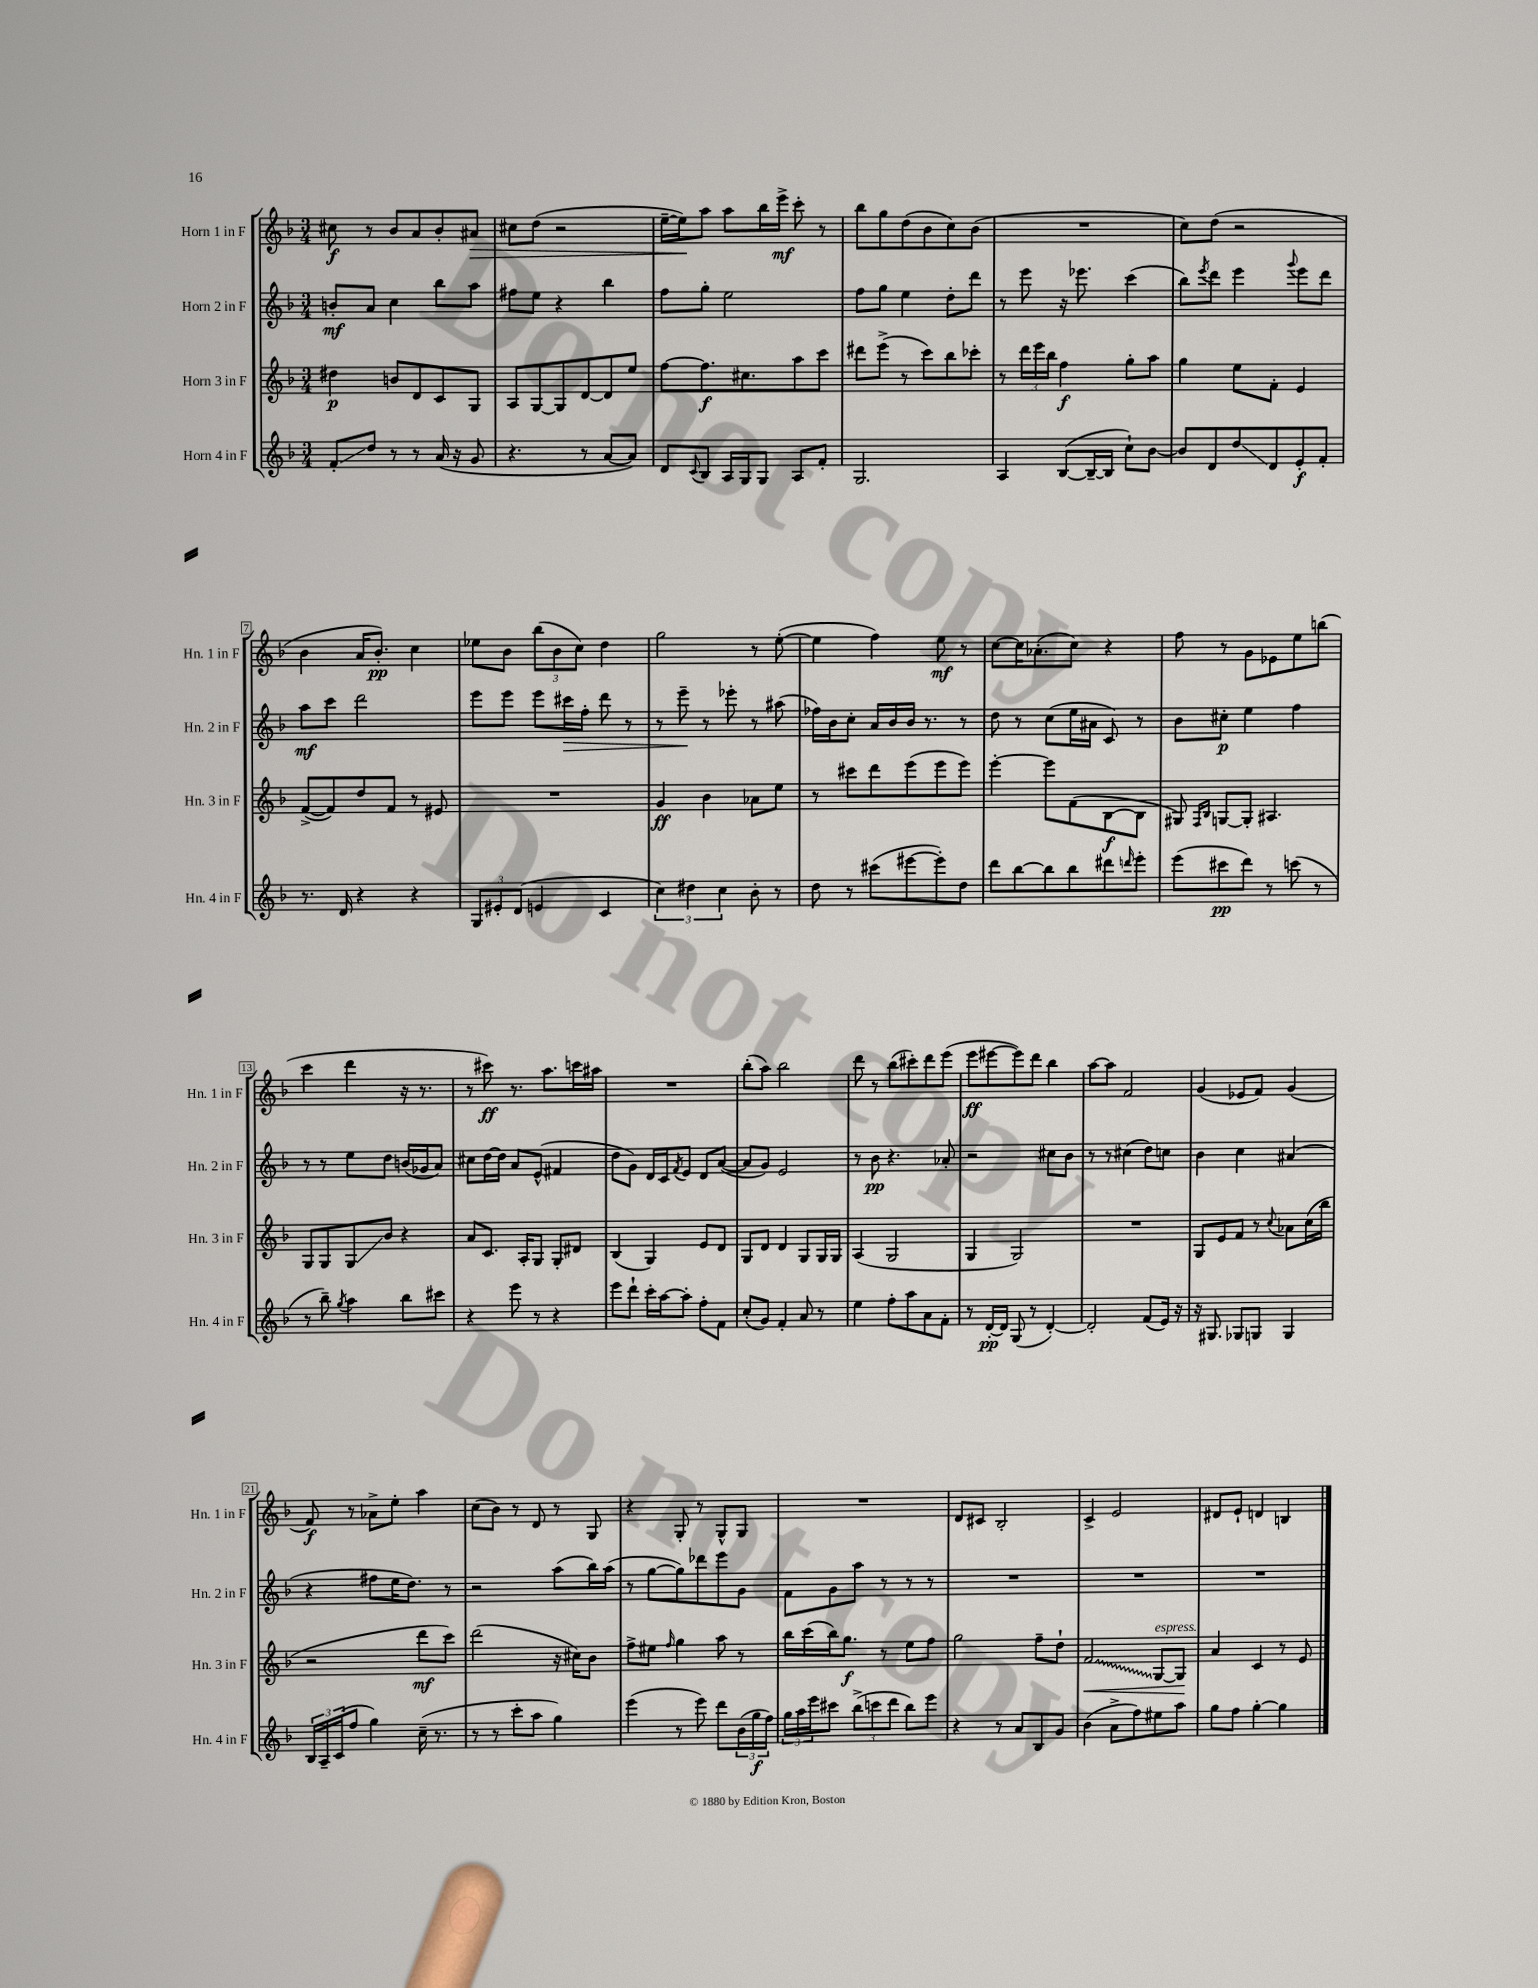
<<
\new StaffGroup <<
\new Staff = "s0" \with { instrumentName = "Horn 1 in F" shortInstrumentName = "Hn. 1 in F" } {
    \clef treble \key f \major \numericTimeSignature \time 3/4
    cis''8\f r8 bes'8 a'8 bes'8-. ais'8\> |
    cis''8 d''8( r2 |
    e''16~-- e''16\!) a''8 a''8 bes''16 e'''16->\mf c'''8-. r8 |
    bes''8 g''8 d''8( bes'8 c''8) bes'8( |
    R2. |
    c''8) d''8( r2 |
    bes'4 a'16 bes'8.-.\pp) c''4 |
    ees''8 bes'8 \tuplet 3/2 { bes''8( bes'8 c''8) } d''4 |
    g''2 r8 e''8~-.( |
    e''4 f''4) e''8\mf r8 |
    c''8~ c''16 aes'8.-.( c''8) r4 |
    f''8 r8 g'8 ees'8 e''8 b''8( |
    c'''4 d'''4 r16 r8. |
    r8 cis'''8\ff) r8. a''8. c'''16 ais''16 |
    R2. |
    bes''8-.( a''8) bes''2 |
    d'''8 r8 bes''8( cis'''8-.) d'''8 e'''8( |
    e'''8\ff eis'''8~ eis'''8) d'''8 bes''4 |
    a''8~ a''8 f'2 |
    g'4( ees'8 f'8) g'4( |
    f'8\f) r8 aes'8-> e''8-. a''4 |
    c''8( bes'8) r8 d'8 r8 g8 |
    r4 g8-. r8 g8-^ g8 |
    R2. |
    d'8 cis'8 bes2-. |
    c'4-> e'2 |
    dis'8 e'8-! d'4 b4 \bar "|." |
}
\new Staff = "s1" \with { instrumentName = "Horn 2 in F" shortInstrumentName = "Hn. 2 in F" } {
    \clef treble \key f \major \numericTimeSignature \time 3/4
    b'8-.\mf a'8 c''4 bes''8 a''8 |
    fis''8 e''8 r4 bes''4 |
    f''8 g''8-. e''2 |
    f''8 g''8 e''4 d''8-. d'''8 |
    r8 e'''8 r16 ees'''8. c'''4( |
    bes''8) \acciaccatura { e'''8 } d'''8 e'''4 \appoggiatura { g'''8 } e'''8 d'''8 |
    a''8\mf c'''8 d'''2 |
    e'''8 e'''8 e'''8 cis'''16\> f''16-. d'''8 r8 |
    r8 e'''8--\! r8 ees'''8-. r8 ais''8( |
    fes''16) bes'16 c''8-. a'16 bes'16 bes'16 r8. r8 |
    d''8 r8 c''8( e''16 ais'16 c'8) r8 |
    bes'8 cis''8-.\p e''4 f''4 |
    r8 r8 e''8 d''8 b'16( ges'16 a'8) |
    cis''8 d''16~ d''16 a'8 e'8-^( fis'4 |
    d''8 g'8) d'16 c'16 \acciaccatura { f'8 } e'8 d'8 a'8~( |
    a'8 g'8) e'2 |
    r8 bes'8\pp r4. aes'8-. |
    r2 cis''8 bes'8 |
    r8 r8 cis''4( d''8) c''8 |
    bes'4 c''4 ais'4( |
    r4 fis''8 e''16 d''8.) r8 |
    r2 a''8( bes''16) a''16( |
    r8 g''8~ g''8) des'''8 e'''8 g'8 |
    f'8 g'8 a''8 r8 r8 r8 |
    R2. |
    R2. |
    R2. \bar "|." |
}
\new Staff = "s2" \with { instrumentName = "Horn 3 in F" shortInstrumentName = "Hn. 3 in F" } {
    \clef treble \key f \major \numericTimeSignature \time 3/4
    dis''4\p b'8 d'8 c'8 g8 |
    a8 g8~ g8 d'8~ d'8 e''8 |
    f''8~ f''8.\f cis''8. a''8 c'''8 |
    dis'''8 e'''8->( r8 c'''8) bes''8 ces'''8-. |
    r8 \tuplet 3/2 { d'''16 e'''16 bes''16 } f''4\f g''8-. a''8 |
    g''4 e''8 f'8-. e'4 |
    f'8~->( f'8) d''8 f'8 r8 eis'8 |
    R2. |
    g'4\ff bes'4 aes'8 e''8 |
    r8 cis'''8 d'''8 e'''8( e'''8 e'''8) |
    e'''4~-. e'''8 f'8( bes8~\f bes8 |
    gis8) \grace { f16 bes16 } g8~ g8-. ais4. |
    g8 g8 g8\glissando bes'8 r4 |
    a'8 c'8. a16-. g8 g8-. dis'8 |
    bes4( g4) e'8 d'8 |
    g8 d'8 d'4 g8 g16 g16 |
    a4( g2 |
    g4 g2) |
    R2. |
    g8 e'8 f'8 r8 \appoggiatura { c''8 } aes'8 c''16( bes''16 |
    r2 d'''8\mf c'''8) |
    d'''2( r16 cis''16) bes'8 |
    f''8-> eis''8 \grace { f''16 } g''4 a''8 r8 |
    bes''16 c'''16( bes''16) g''8.\f r8 e''8 f''8 |
    g''2 f''8-- d''8-! |
    \once \override Glissando.style = #'zigzag f'2\glissando\< g8~^\markup { \italic "espress." } g8\! |
    a'4 c'4 r8 e'8 \bar "|." |
}
\new Staff = "s3" \with { instrumentName = "Horn 4 in F" shortInstrumentName = "Hn. 4 in F" } {
    \clef treble \key f \major \numericTimeSignature \time 3/4
    f'8-.\glissando d''8 r8 r8 a'16( r16 g'8 |
    r4. r8 a'8~ a'8) |
    d'8 \appoggiatura { c'8 } bes8 a16 g16 g8 a8 f'8-. |
    g2. |
    a4 bes8~( bes16~-- bes16 c''8-!) bes'8~ |
    bes'8 d'8 d''8\glissando d'8 e'8-.\f f'8-. |
    r8. d'16 r4 r4 |
    \tuplet 3/2 { g8 eis'8-. d'8( } e'4 c'4 |
    \tuplet 3/2 { c''4) dis''4 c''4 } bes'8-. r8 |
    d''8 r8 cis'''8( eis'''8~ eis'''8-.) d''8 |
    d'''8 bes''8~ bes''8 bes''8 dis'''8 \grace { d'''16 } e'''8-. |
    e'''8( cis'''8\pp d'''8) r8 c'''8( r8 |
    r8 bes''8--) \acciaccatura { g''8 } a''4 bes''8 cis'''8 |
    r4 e'''8 r8 r4 |
    e'''8 d'''8-! c'''16-. a''16~ a''8-. f''8-. f'8 |
    c''8-.( g'8) f'4-. a'8 r8 |
    e''4 f''8-. a''8 a'8 f'8-. |
    r8 d'16~-.\pp d'16 g8( r8 d'4~-.) |
    d'2-. f'8( e'16) r16 |
    r16 gis8. ges8 g8 g4 |
    \tuplet 3/2 { bes16 a16-- c'16( } f''8 g''4) c''16--( r8. |
    r8 r8 c'''8-. a''8 g''4) |
    e'''4( r8 e'''8) d'''8 \tuplet 3/2 { bes'16( g''16\f f''16) } |
    \tuplet 3/2 { g''16 a''16 e'''16 } cis'''8 \tuplet 3/2 { bes''8->( c'''8 d'''8 } bes''8) e'''8 |
    r4 r8 a'8 bes8 g'8 |
    bes'4( a'8-> f''8) eis''8 a''8 |
    g''8 f''8 g''4~-. g''4 \bar "|." |
}
>>
>>
\layout { \context { \Score \override BarNumber.stencil = #(make-stencil-boxer 0.1 0.3 ly:text-interface::print) } }
